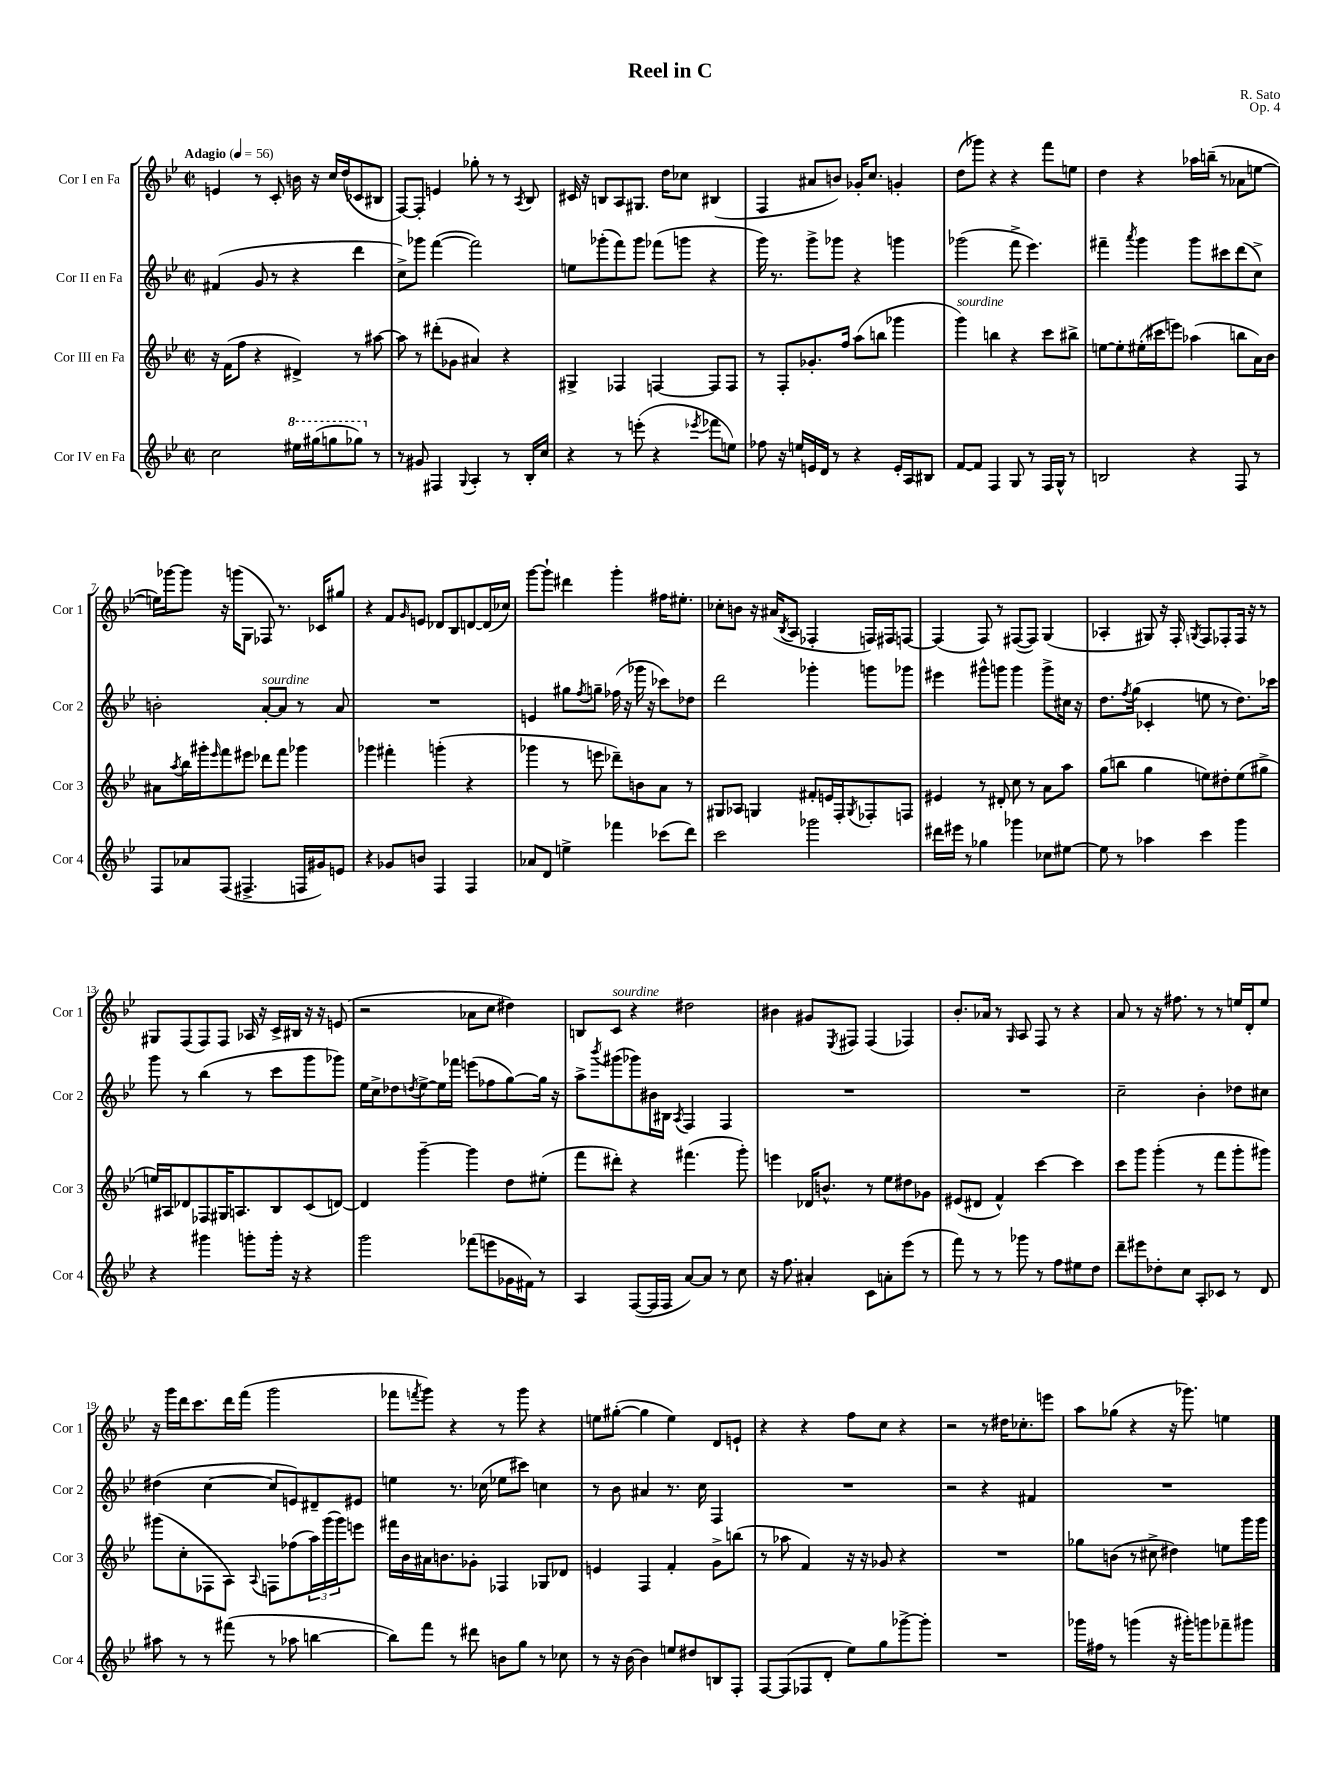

**kern	**kern	**kern	**kern
*staff4	*staff3	*staff2	*staff1
*clefG2	*clefG2	*clefG2	*clefG2
*k[b-e-]	*k[b-e-]	*k[b-e-]	*k[b-e-]
*M2/2	*M2/2	*M2/2	*M2/2
*met(c|)	*met(c|)	*met(c|)	*met(c|)
*MM56	*MM56	*MM56	*MM56
2cc	16r	(4f#	4e
.	(16f	.	.
.	8ff	.	.
.	4r	8g	8r
.	.	8r	8c'
16eee#	4d#^)	4r	16b
(16ggg#	.	.	16r
8ggg	.	.	16cc
.	.	.	(16dd
8ggg-)	8r	4ddd	8c-
8r	[8aa#	.	8B#
=	=	=	=
8r	8aa#]	8cc^)	[8F)
8g#	8r	8ggg-	8F']
4F#	(8ddd#'	([4fff	4e
.	8g-	.	.
8qqG	.	.	.
4A'	4a#)	2fff])	8gg-'
.	.	.	8r
8r	4r	.	8r
.	.	.	8qA
16B-'	.	.	8B-
16cc	.	.	.
=	=	=	=
4r	4G#^	8ee	16c#
.	.	.	16r
.	.	(8ggg-'	8B
8r	4F-	8fff)	8A
(8eee'	.	8ggg-	8.G#
4r	[4F	(8fff-	.
.	.	.	16dd
.	.	8ggg	8cc-
8qeee-	.	.	.
8fff-	8F]	4r	(4B#
8ee)	8F	.	.
=	=	=	=
8ff-	8r	16ggg)	4F
.	.	8.r	.
16r	8F'	.	.
16ee	.	.	.
16e	8.g-'	8ggg^	8a#
16d	.	.	.
8r	.	8ggg-	8b)
.	16ff	.	.
4r	(8aa	4r	16g-'
.	.	.	8.cc
.	8bb	.	.
16e'	4ggg-	4ggg	4g'
16A	.	.	.
8B#	.	.	.
=	=	=	=
[8f	4ggg)	(2ggg-	(8dd
8f]	.	.	8ggg-)
4F	4bb	.	4r
8G	4r	8fff^	4r
8r	.	4.eee-)	.
16F	8ccc	.	8fff
16G^^	.	.	.
8r	8bb#^	.	8ee
=	=	=	=
2B	[8ee	4fff#~	4dd
.	8ee']	.	.
.	.	8qaaa	.
.	(16ee#'	4ggg	4r
.	16ccc#	.	.
.	8eee)	.	.
4r	(4aa-	8ggg	16aa-
.	.	.	(16bb~
.	.	8ccc#	8r
8F	8bb	(8ddd	8a-
8r	16a)	8cc^)	[8ee
.	16b-	.	.
=	=	=	=
8F	8a#	2b'	16ee])
.	.	.	[16ggg-
.	8qaa	.	.
8a-	16bb-	.	8ggg-]
.	16ggg#'	.	.
.	16qqeee-	.	.
(8F	8fff	.	16r
.	.	.	(16ggg
4.F#^	8eee#	.	8G
.	8ddd-	[8a'	8F-)
.	8fff	8a]	8.r
16F	4ggg-	8r	.
16g#)	.	.	16c-
8e	.	8a	8gg#
=	=	=	=
4r	4ggg-	1r	4r
8g-	4fff#'	.	8f
.	.	.	16qqg
8b	.	.	8e
4F	(4ggg'	.	8d-
.	.	.	8B-
4F	4r	.	[8d
.	.	.	(16d]
.	.	.	16cc-)
=	=	=	=
8a-	4ggg-	4e	[8ggg
8d	.	.	8ggg`]
4ee^	8r	8gg#	4ddd#
.	.	8qff	.
.	8eee	8gg~	.
4fff-	8ddd-~)	(16ff-	4ggg'
.	.	16r	.
.	8b	16ggg-	.
.	.	16r	.
(8ccc-	8a	8ccc-)	16ff#
.	.	.	8.ee#'
8ddd)	8r	8dd-	.
=	=	=	=
2ccc	8G#	2ddd	8cc-'
.	8A-	.	8b
.	4G	.	16r
.	.	.	(16a#
.	.	.	8qB-
.	.	.	8A
2ggg-	8f#'	4ggg-'	4F-'
.	16e	.	.
.	16F'	.	.
.	8qG	.	.
.	8F-'	8ggg	16F)
.	.	.	16F#
.	8F	8ggg-	[8F
=	=	=	=
16ddd#	4e#	4eee#	(4F]
16eee#	.	.	.
8r	.	.	.
4gg-	8r	8ggg#^^	8F)
.	8d#'	8ggg	8r
4ggg-	8cc	4ggg	([8F#
.	8r	.	8F#])
8cc-	8a	8ggg^	(4G
[8ee#	8aa	16cc#	.
.	.	16r	.
=	=	=	=
8ee#]	(8gg	8.dd	4A-'
8r	8bb	.	.
.	.	8qff	.
.	.	(16gg	.
4aa-	4gg	4c-'	8G#)
.	.	.	16r
.	.	.	16F'
.	.	.	8qG
4ccc	8ee)	8ee	8F
.	8dd#'	8r	8F-'
4ggg	(8ee	8.dd)	16F-
.	.	.	16r
.	8gg#^	.	8r
.	.	16ccc-	.
=	=	=	=
4r	16ee)	8ggg	8G#
.	16A#	.	.
.	8d-	8r	(8F
4ggg#	8F-	(4bb-	8F)
.	16G#	.	8F
.	8.A	.	.
8ggg'	.	8r	16A-
.	.	.	16r
16ggg'	8B-	8ccc	16c^
16r	.	.	16B#
4r	(8c	8ggg	16r
.	.	.	16r
.	[8d)	8ggg-)	(8e
=	=	=	=
2ggg	4d]	16ee-	2r
.	.	16cc^	.
.	.	8dd-	.
.	.	8qdd	.
.	[4ggg~	[8ee-^	.
.	.	16ee-]	.
.	.	16fff-	.
(8fff-	4ggg]	(8eee	8a-
8eee	.	8ff-	8cc
16g-	8dd	[8gg)	4dd#)
16f#)	.	.	.
8r	(8ee#'	16gg]	.
.	.	16r	.
=	=	=	=
4A	8fff	8aa^	8B
.	.	8qbbb-	.
.	8ddd#')	(8ggg#	8c
([8F	4r	8ggg-)	4r
16F]	.	16b#	.
16F	.	16B#	.
.	.	8qA	.
[8a)	(4.fff#	4F	2dd#
8a]	.	.	.
8r	.	4F	.
8cc	8ggg')	.	.
=	=	=	=
16r	4eee	1r	4b#
8.ff	.	.	.
4a#'	16d-	.	8g#
.	8.b^^	.	.
.	.	.	8qE-
.	.	.	8F#
8c	8r	.	(4F#
8a'	8ee-	.	.
(8eee-	8dd#	.	4F-)
8r	8g-	.	.
=	=	=	=
8fff)	(8e#	1r	8.b-'
8r	8d#	.	.
.	.	.	16a-
8r	4f^^)	.	8r
.	.	.	16qqG
8ggg-	.	.	8A
8r	[4ccc	.	8F
8ff	.	.	8r
8ee#	4ccc]	.	4r
8dd	.	.	.
=	=	=	=
8ddd~	8ccc	2cc~	8a
8eee#	8ggg	.	8r
8dd-'	(4ggg'	.	16r
.	.	.	8.ff#
8cc	.	.	.
8A'	8r	4b-'	8r
8c-	8fff	.	8r
8r	8ggg'	8dd-	16ee
.	.	.	16d'
8d	8ggg#)	8cc#	8ee
=	=	=	=
8aa#	(8ggg#	(4dd#	16r
.	.	.	16ggg
8r	8cc'	.	16ddd
.	.	.	8.ccc
8r	8F-	[4cc	.
(8fff#	8A)	.	16ddd
.	.	.	(16fff
.	8qqA	.	.
8r	8F	8cc]	2ggg
8aa-	(8ff-	8e)	.
[4bb	24aa)	8d#~	.
.	(24ggg#	.	.
.	24ggg#)	.	.
.	8eee	8e#	.
=	=	=	=
8bb])	16fff#	4ee	8fff-
.	16b-	.	.
.	.	.	8qfff
8fff	16a#	.	8ggg)
.	8.b	.	.
8r	.	8.r	4r
8ddd#	8g-'	.	.
.	.	(16cc-	.
8b	4F-	8ee-	8r
8gg	.	8ccc#)	8ggg
8r	8G-	4cc	4r
8cc-	8d-	.	.
=	=	=	=
8r	4e	8r	8ee
16r	.	8b-	([8gg#'
[16b-	.	.	.
4b-]	4F	4a#	4gg#]
8ee	4f'	8.r	4ee)
8dd#	.	.	.
.	.	16cc	.
8B	8g^	4F	8d
8F'	(8bb	.	8e`
=	=	=	=
[8F	8r	1r	4r
(8F]	8aa-	.	.
8F-	4f)	.	4r
8d'	.	.	.
8ee-)	16r	.	8ff
.	16r	.	.
8gg	8g-	.	8cc
[8ggg-^	4r	.	4r
8ggg-']	.	.	.
=	=	=	=
1r	1r	2r	2r
.	.	4r	8r
.	.	.	16dd#
.	.	.	8.cc-'
.	.	4f#	.
.	.	.	8eee
=	=	=	=
16ggg-	8gg-	1r	8aa
16ff#	.	.	.
8r	(8b	.	(8gg-
(4ggg	8r	.	4r
.	8cc#^	.	.
16r	4dd#)	.	16r
16ggg#')	.	.	8.ggg-)
8ggg	.	.	.
8fff-~	8ee	.	4ee
8ggg#	16ggg	.	.
.	16ggg	.	.
==	==	==	==
*-	*-	*-	*-
